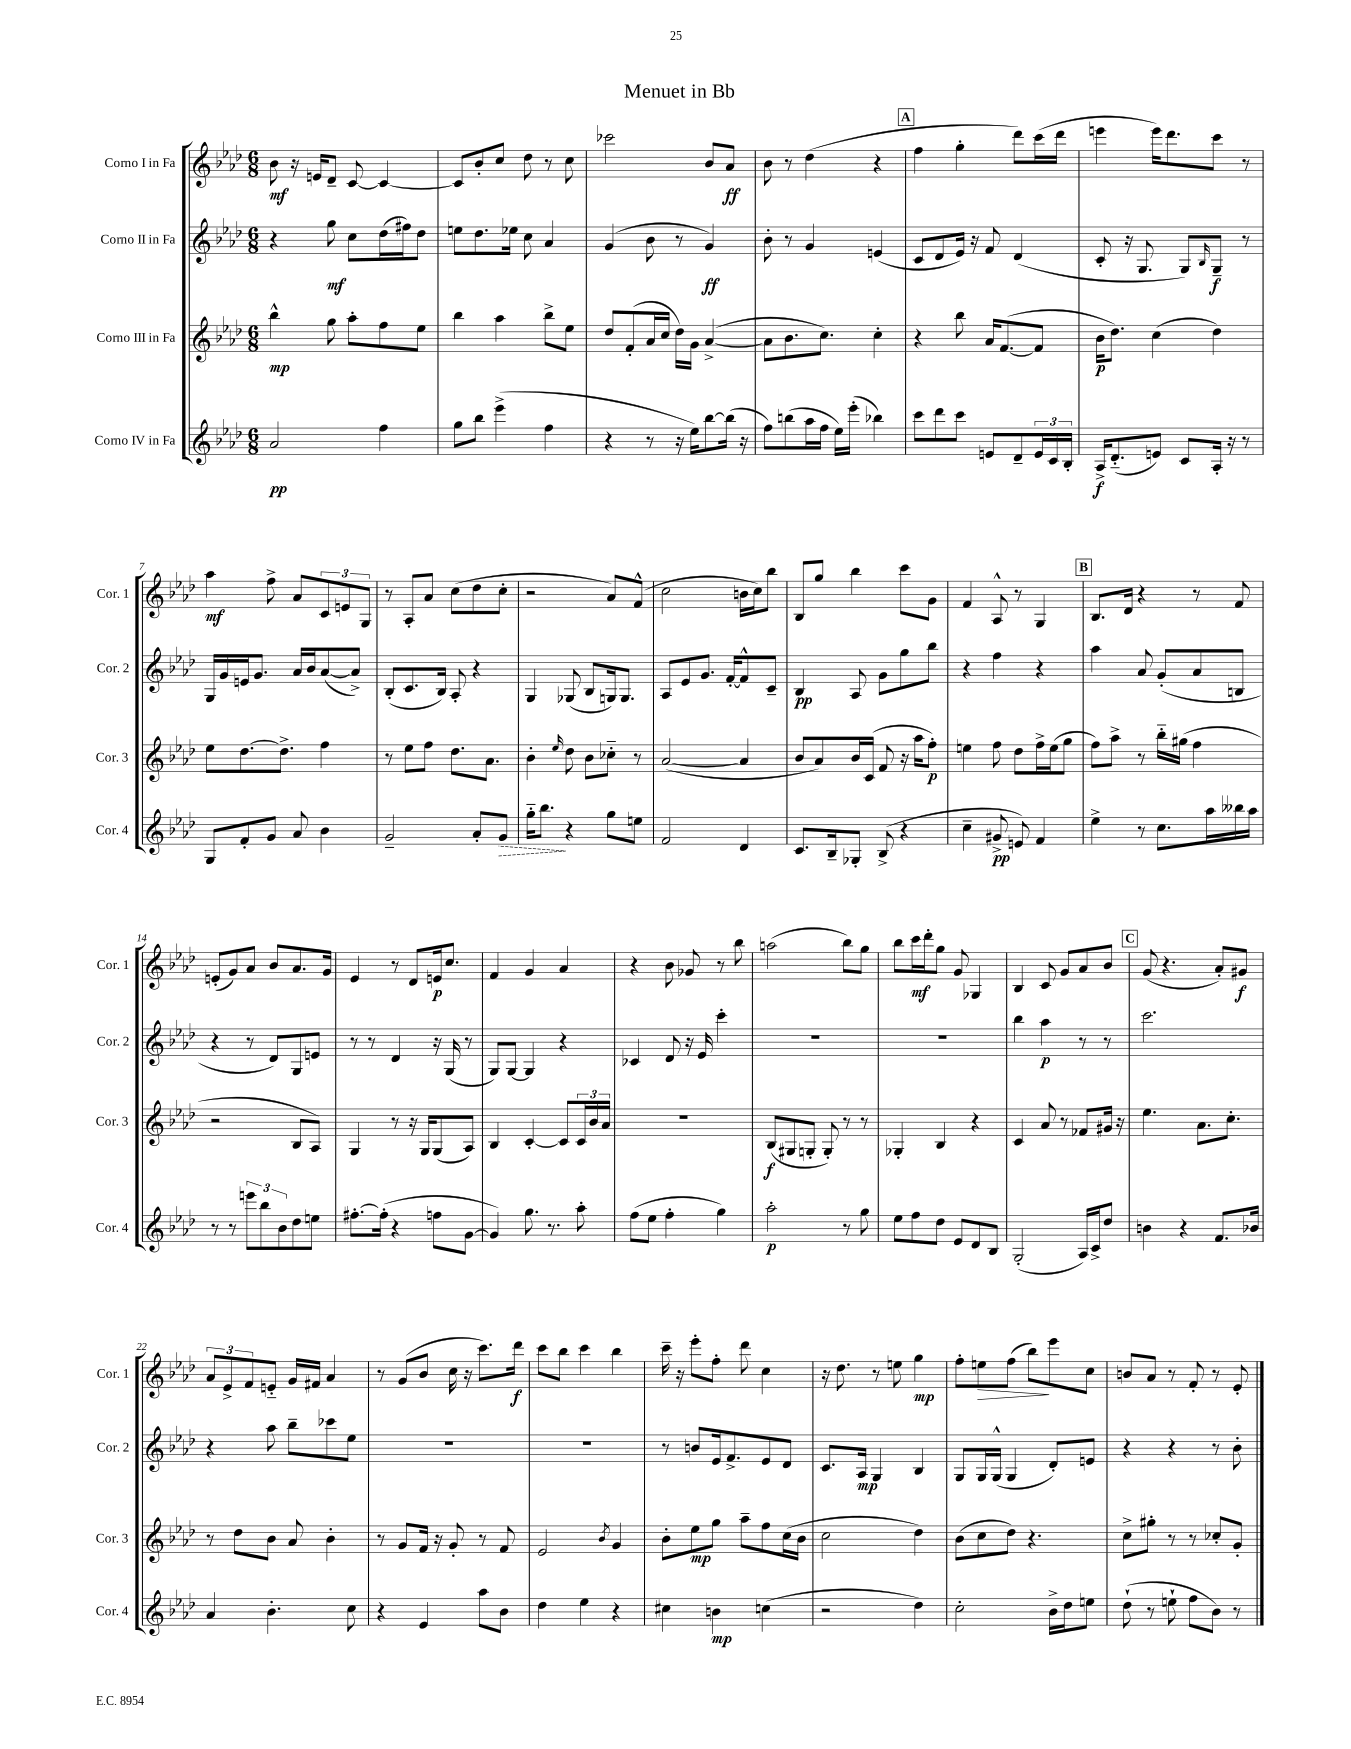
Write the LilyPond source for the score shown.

\header { title = "Menuet in Bb" }
<<
\new StaffGroup <<
\new Staff = "s0" \with { instrumentName = "Corno I in Fa" shortInstrumentName = "Cor. 1" } {
    \clef treble \key aes \major \numericTimeSignature \time 6/8
    bes'8\mf r16 e'16 des'8-- c'8~ c'4~ |
    c'8 bes'8-. c''8 des''8 r8 c''8 |
    ces'''2 bes'8 aes'8\ff |
    bes'8 r8 des''4( r4 |
    \mark \markup { \box "A" } f''4 g''4-. des'''8) c'''16( des'''16 |
    e'''4 e'''16) des'''8. c'''8 r8 |
    aes''4\mf f''8-> aes'8 \tuplet 3/2 { c'8 e'8 g8 } |
    r8 aes8-. aes'8 c''8( des''8 c''8-. |
    r2 aes'8) f'8-^( |
    c''2 b'16 c''16) bes''8 |
    bes8 g''8 bes''4 c'''8 g'8 |
    f'4 aes8-^ r8 g4 |
    \mark \markup { \box "B" } bes8. des'16 r4 r8 f'8 |
    e'8-.( g'8) aes'8 bes'8 aes'8. g'16 |
    ees'4 r8 des'8 e'16\p c''8. |
    f'4 g'4 aes'4 |
    r4 bes'8 ges'8 r8 bes''8 |
    a''2( bes''8) g''8 |
    bes''8 c'''16\mf des'''16-. g''8 g'8 ges4 |
    bes4 c'8 g'8 aes'8 bes'8 |
    \mark \markup { \box "C" } g'8( r4. aes'8-.) gis'8\f |
    \tuplet 3/2 { aes'8 ees'8-> f'8 } e'8-_ g'16 fis'16 aes'4 |
    r8 g'8( bes'8 c''16 r16 c'''8.) des'''16\f |
    c'''8 bes''8 c'''4 bes''4 |
    c'''16-- r16 ees'''8-. f''8-. des'''8 c''4 |
    r16 des''8. r8 e''8 g''4\mp |
    f''8-. e''8\> f''8( bes''8\!) ees'''8 c''8 |
    b'8 aes'8 r8 f'8-. r8 ees'8-. \bar "|." |
}
\new Staff = "s1" \with { instrumentName = "Corno II in Fa" shortInstrumentName = "Cor. 2" } {
    \clef treble \key aes \major \numericTimeSignature \time 6/8
    r4 g''8\mf c''8 des''16( fis''16) des''8 |
    e''8 des''8. ees''16 c''8 aes'4 |
    g'4( bes'8 r8 g'4\ff) |
    bes'8-. r8 g'4 e'4( |
    \mark \markup { \box "A" } c'8 des'8 ees'16) r16 f'8 des'4( |
    c'8-. r16 g8. g8) \grace { bes16 } g8--\f r8 |
    g16 g'16 e'16 g'8. aes'16 bes'16 aes'8~( aes'8->) |
    bes8-.( c'8. bes16) aes8-. r4 |
    g4 ges8( bes8 g16) g8. |
    aes8 ees'8 g'8. f'16~-. f'8-^ c'8-- |
    bes4\pp aes8 g'8 g''8 bes''8 |
    r4 f''4 r4 |
    \mark \markup { \box "B" } aes''4 aes'8 g'8-.( aes'8 b8 |
    r4 r8 des'8) g8 e'8 |
    r8 r8 des'4 r16 g16( r8 |
    g8) g8~ g4 r4 |
    ces'4 des'8 r16 ees'16 c'''4-. |
    R2. |
    R2. |
    bes''4 aes''4\p r8 r8 |
    \mark \markup { \box "C" } c'''2. |
    r4 aes''8 bes''8-- ces'''8 ees''8 |
    R2. |
    R2. |
    r8 b'8 ees'16 f'8.-> ees'8 des'8 |
    c'8. aes16\mp g4 bes4 |
    g8 g16 g16-^( g4 des'8-.) e'8 |
    r4 r4 r8 bes'8-. \bar "|." |
}
\new Staff = "s2" \with { instrumentName = "Corno III in Fa" shortInstrumentName = "Cor. 3" } {
    \clef treble \key aes \major \numericTimeSignature \time 6/8
    bes''4-^\mp g''8 aes''8-. f''8 ees''8 |
    bes''4 aes''4 bes''8-> ees''8 |
    des''8 f'8-.( aes'16 c''16 des''16) g'16 aes'4~->( |
    aes'8 bes'8. c''8.) c''4-. |
    \mark \markup { \box "A" } r4 bes''8 aes'16 f'8.~( f'8 |
    bes'16\p des''8.) c''4( des''4) |
    ees''8 des''8.~ des''8.-> f''4 |
    r8 ees''8 f''8 des''8. aes'8. |
    bes'4-. \grace { ees''16 } des''8 bes'8 ces''8-_ r8 |
    aes'2~( aes'4 |
    bes'8 aes'8) bes'16 c'16( f'8 r16 aes''16 f''8-.\p) |
    e''4 f''8 des''8 f''16-> e''16( g''8 |
    \mark \markup { \box "B" } f''8) aes''8-> r8 bes''16-_ gis''16( f''4 |
    r2 bes8 aes8) |
    g4 r8 r16 g16 g8( aes8) |
    bes4 c'4~-. c'8 \tuplet 3/2 { c'16 bes'16 aes'16 } |
    R2. |
    bes8\f( gis8 g8-. g8-.) r8 r8 |
    ges4-. bes4 r4 |
    c'4 aes'8 r8 fes'8 gis'16 r16 |
    \mark \markup { \box "C" } ees''4. aes'8. c''8.-. |
    r8 des''8 bes'8 aes'8 bes'4-. |
    r8 g'8 f'16 r16 g'8-. r8 f'8 |
    ees'2 \acciaccatura { bes'8 } g'4 |
    bes'8-. ees''8\mp g''8 aes''8-- f''8 c''16( bes'16 |
    c''2 des''4) |
    bes'8( c''8 des''8) r4. |
    c''8-> gis''8-. r8 r8 ces''8-. g'8-. \bar "|." |
}
\new Staff = "s3" \with { instrumentName = "Corno IV in Fa" shortInstrumentName = "Cor. 4" } {
    \clef treble \key aes \major \numericTimeSignature \time 6/8
    aes'2\pp f''4 |
    g''8 bes''8 ees'''4->( f''4 |
    r4 r8 r16 ees''16) bes''8~ bes''16( r16 |
    f''8) b''8( aes''16 f''16 ees''16) ees'''16-.( bes''4) |
    \mark \markup { \box "A" } c'''8 des'''8 c'''8 e'8 des'8-- \tuplet 3/2 { e'16 c'16 bes16-. } |
    aes16->\f des'8.-_( e'8) c'8 aes16-. r16 r8 |
    g8 f'8-. g'8 aes'8 bes'4 |
    g'2-- aes'8-. \once \override Hairpin.style = #'dashed-line g'8\> |
    g''16-_ bes''8.\! r4 g''8 e''8 |
    f'2 des'4 |
    c'8. bes16-- ges8-. bes8->( r4 |
    c''4-- gis'8->\pp e'8) f'4 |
    \mark \markup { \box "B" } ees''4-> r8 c''8. aes''16 beses''16 aes''16 |
    r8 r8 \tuplet 3/2 { e'''8 bes''8 bes'8 } des''8 e''8 |
    fis''8.~-. fis''16-.( r4 f''8 g'8~ |
    g'4) g''8. r8. aes''8-. |
    f''8( ees''8 f''4-. g''4) |
    aes''2-.\p r8 g''8 |
    ees''8 f''8 des''8 ees'8 des'8 bes8 |
    g2-.( aes16) c'16-> des''8 |
    \mark \markup { \box "C" } b'4 r4 f'8. bes'16 |
    aes'4 bes'4.-. c''8 |
    r4 ees'4 aes''8 bes'8 |
    des''4 ees''4 r4 |
    cis''4 b'4\mp c''4( |
    r2 des''4) |
    c''2-. bes'16-> des''16 e''8 |
    des''8-!( r8 e''8-! f''8 bes'8) r8 \bar "|." |
}
>>
>>
